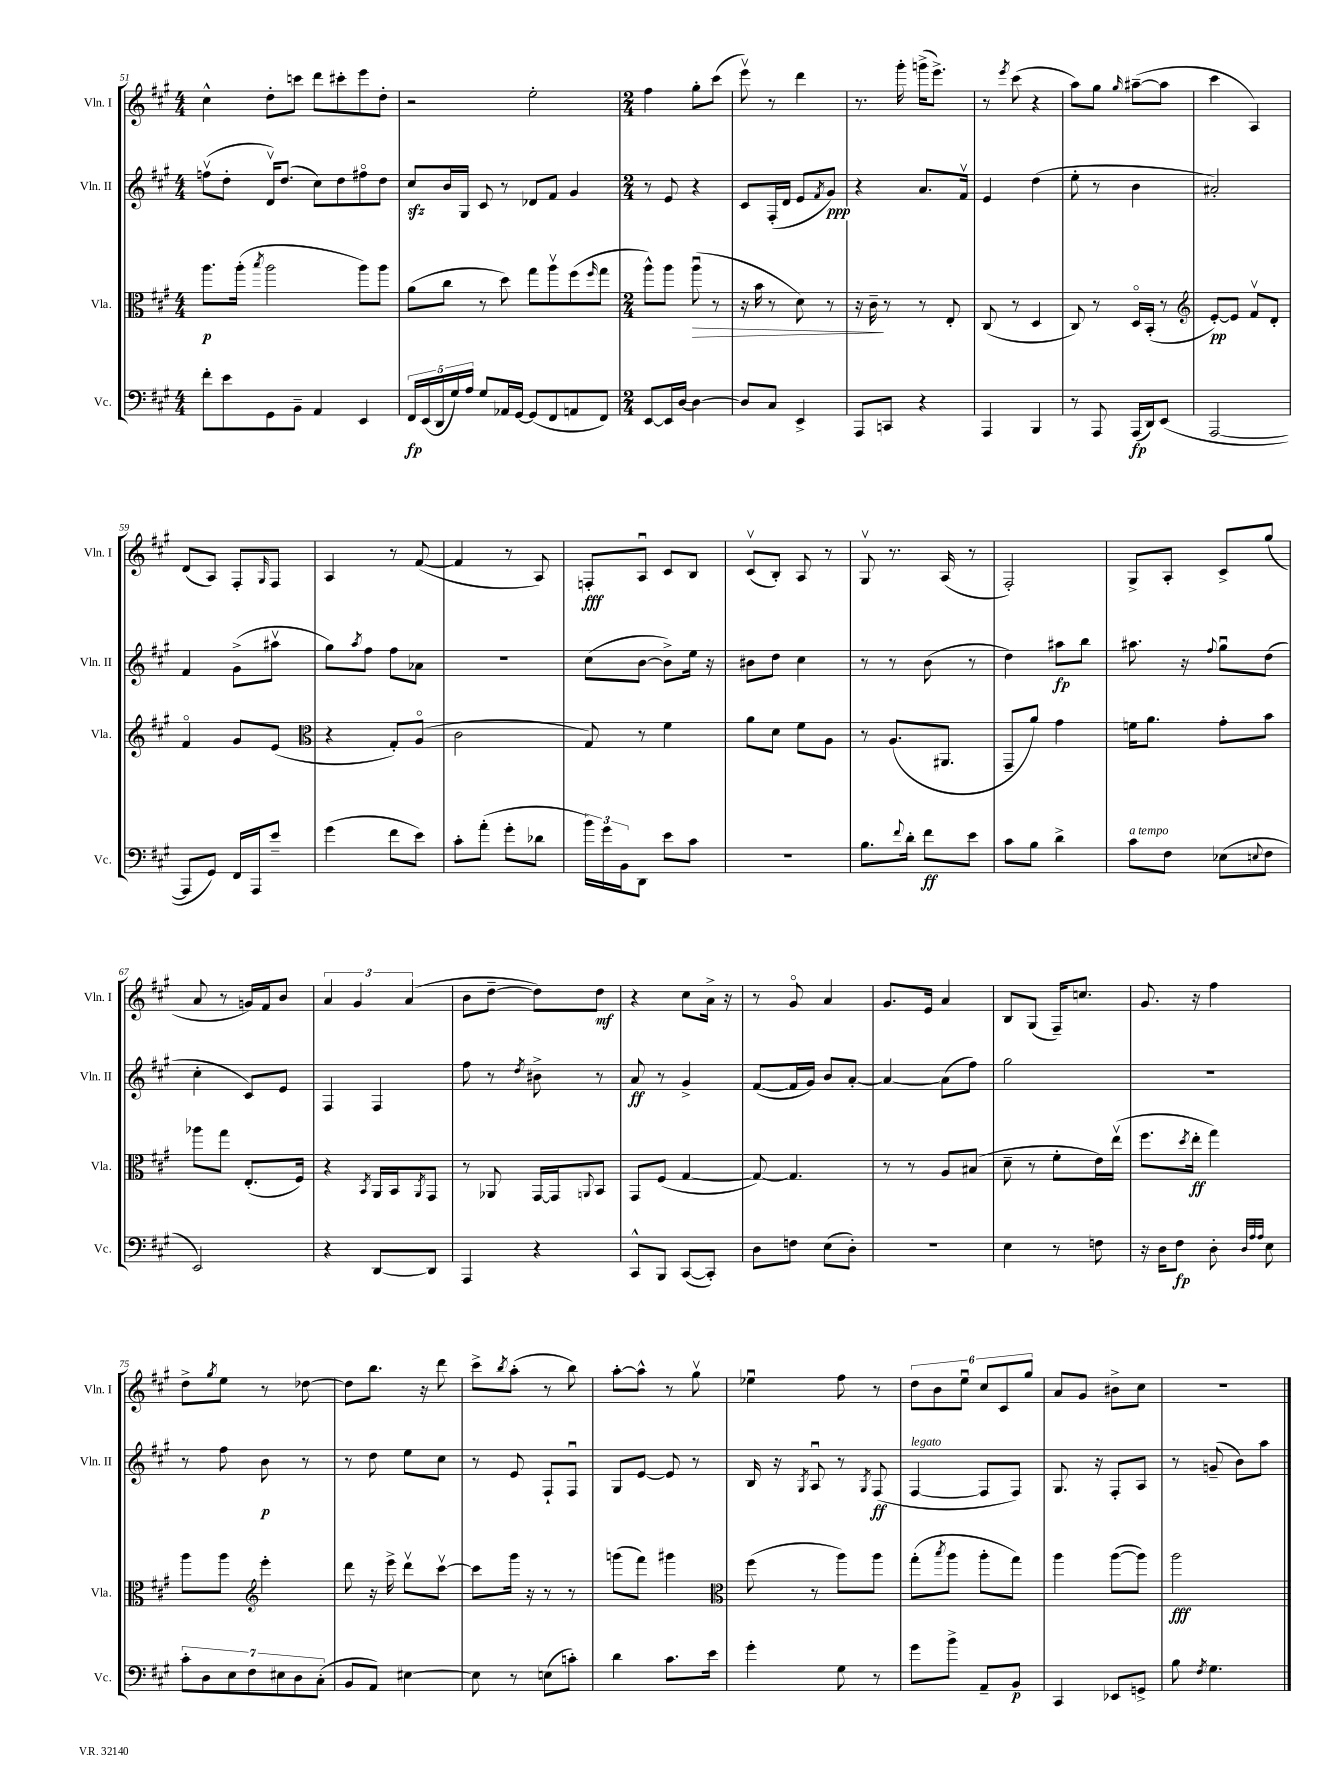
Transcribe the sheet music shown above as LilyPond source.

<<
\new StaffGroup <<
\new Staff = "s0" \with { instrumentName = "Vln. I" shortInstrumentName = "Vln. I" } {
    \clef treble \key a \major \numericTimeSignature \time 4/4
    cis''4-^ d''8-. c'''8 d'''8 cis'''8-. e'''8 d''8-. |
    r2 e''2-. |
    \numericTimeSignature \time 2/4 fis''4 gis''8-. cis'''8( |
    e'''8\upbow) r8 d'''4 |
    r8. gis'''16-. g'''16->( e'''8.->) |
    r8 \acciaccatura { e'''8 } cis'''8( r4 |
    a''8) gis''8 \grace { gis''16 } ais''8~--( ais''8 |
    cis'''4 a4) |
    d'8( a8) fis8-. \grace { gis16 } fis8 |
    a4 r8 fis'8~( |
    fis'4 r8 a8) |
    f8-.\fff a8\downbow cis'8 b8 |
    cis'8\upbow( b8-.) a8 r8 |
    gis8\upbow r8. a16( r8 |
    fis2-.) |
    gis8-> a8-. cis'8-> gis''8( |
    a'8 r8 g'16) fis'16 b'8 |
    \tuplet 3/2 { a'4 gis'4 a'4( } |
    b'8 d''8~-- d''8) d''8\mf |
    r4 cis''8 a'16-> r16 |
    r8 gis'8\flageolet a'4 |
    gis'8. e'16 a'4 |
    b8 gis8( fis16--) c''8. |
    gis'8. r16 fis''4 |
    d''8-> \acciaccatura { gis''8 } e''8 r8 des''8~ |
    des''8 b''8. r16 d'''8 |
    cis'''8-> \acciaccatura { b''8 } a''8-.( r8 b''8) |
    a''8~-. a''8-^ r8 gis''8\upbow |
    ees''4\downbow fis''8 r8 |
    \tuplet 6/4 { d''8 b'8 e''8\downbow cis''8 cis'8 gis''8 } |
    a'8 gis'8 bis'8-> cis''8 |
    R2 \bar "|." |
}
\new Staff = "s1" \with { instrumentName = "Vln. II" shortInstrumentName = "Vln. II" } {
    \clef treble \key a \major \numericTimeSignature \time 4/4
    f''8\upbow( d''8-. d'16\upbow) d''8.( cis''8) d''8 fis''8\flageolet d''8 |
    cis''8\sfz b'16 gis16 cis'8 r8 des'8 fis'8 gis'4 |
    \numericTimeSignature \time 2/4 r8 e'8 r4 |
    cis'8 fis16-.( d'16 e'8 \acciaccatura { fis'8 } gis'8\ppp) |
    r4 a'8. fis'16\upbow |
    e'4 d''4( |
    e''8-. r8 b'4 |
    ais'2-.) |
    fis'4 gis'8->( ais''8\upbow |
    gis''8) \acciaccatura { a''8 } fis''8 fis''8 aes'8 |
    R2 |
    cis''8( b'8~ b'8->) e''16 r16 |
    bis'8 d''8 cis''4 |
    r8 r8 b'8( r8 |
    d''4) ais''8\fp b''8 |
    ais''8. r16 \appoggiatura { fis''8 } gis''8\downbow d''8( |
    cis''4-. cis'8) e'8 |
    fis4 fis4 |
    fis''8 r8 \acciaccatura { d''8 } bis'8-> r8 |
    a'8\ff r8 gis'4-> |
    fis'8~( fis'16 gis'16) b'8 a'8~-. |
    a'4~ a'8( fis''8) |
    gis''2 |
    R2 |
    r8 fis''8 b'8\p r8 |
    r8 d''8 e''8 cis''8 |
    r8 e'8 fis8-! fis8\downbow |
    gis8 e'8~ e'8 r8 |
    b16 r16 \acciaccatura { gis8 } a8\downbow r8 \acciaccatura { gis8 } fis8\ff( |
    fis4~^\markup { \italic "legato" } fis8 fis8) |
    gis8. r16 fis8-. a8 |
    r8 g'8--( b'8) a''8 \bar "|." |
}
\new Staff = "s2" \with { instrumentName = "Vla." shortInstrumentName = "Vla." } {
    \clef alto \key a \major \numericTimeSignature \time 4/4
    a''8.\p a''16-.( \acciaccatura { b''8 } a''2 a''8) a''8 |
    a'8( cis''8 r8 d''8) gis''8 a''8\upbow fis''8( \grace { fis''16 } gis''8 |
    \numericTimeSignature \time 2/4 a''8-^) a''8 a''8\downbow\>( r8 |
    r16 b'16 r8 d'8) r8 |
    r16 cis'16--\! r8 r8 e8-. |
    cis8( r8 d4 |
    cis8) r8 d16\flageolet b,16-.( r8 |
    \clef treble e'8~-.\pp) e'8 fis'8\upbow d'8-. |
    fis'4\flageolet gis'8 e'8( |
    \clef alto r4 gis8-.) a8\flageolet( |
    cis'2 |
    gis8) r8 fis'4 |
    a'8 d'8 fis'8 a8 |
    r8 a8.( ais,8. |
    gis,8-- a'8) gis'4 |
    f'16 a'8. gis'8-. b'8 |
    aes''8 gis''8 e8.-.( fis16) |
    r4 \acciaccatura { b,8 } a,16 b,16 \acciaccatura { a,8 } gis,8 |
    r8 aes,8 gis,16~ gis,16 \appoggiatura { a,8 } b,8 |
    gis,8 fis8( gis4~ |
    gis8~) gis4. |
    r8 r8 a8 bis8( |
    d'8-- r8 fis'8-. e'16) e''16\upbow( |
    fis''8. \acciaccatura { d''8 } e''16-.\ff gis''4) |
    a''8 a''8 \clef treble e'''4-. |
    d'''8 r16 e'''16-> d'''8\upbow cis'''8~\upbow |
    cis'''8 gis'''16 r16 r8 r8 |
    g'''8( fis'''8) gis'''4 |
    \clef alto fis''8( r8 a''8) a''8 |
    gis''8-.( \acciaccatura { b''8 } a''8 a''8-. gis''8) |
    a''4 a''8~( a''8) |
    a''2\fff \bar "|." |
}
\new Staff = "s3" \with { instrumentName = "Vc." shortInstrumentName = "Vc." } {
    \clef bass \key a \major \numericTimeSignature \time 4/4
    fis'8-. e'8 gis,8 b,8-- a,4 e,4 |
    \tuplet 5/4 { fis,16\fp e,16( d,16 gis16) a16 } gis8 aes,16 gis,16~ gis,8( fis,8 a,8 fis,8) |
    \numericTimeSignature \time 2/4 e,8~ e,16 d16~ d4~ |
    d8 cis8 e,4-> |
    a,,8 c,8 r4 |
    a,,4 b,,4 |
    r8 a,,8 a,,16\fp( d,16) e,8( |
    a,,2~ |
    a,,8 gis,8) fis,16 a,,16 e'8-- |
    gis'4( fis'8 e'8) |
    cis'8-. a'8-.( gis'8-. des'8 |
    \tuplet 3/2 { b'16) gis'16 b,16 } d,8 e'8 cis'8 |
    R2 |
    b8. \appoggiatura { fis'8 } d'16-. fis'8\ff e'8 |
    cis'8 b8 d'4-> |
    cis'8^\markup { \italic "a tempo" } fis8 ees8( \appoggiatura { e8 } fis8 |
    e,2) |
    r4 d,8~ d,8 |
    a,,4 r4 |
    cis,8-^ b,,8 cis,8~( cis,8-.) |
    d8 f8 e8( d8-.) |
    r2 |
    e4 r8 f8 |
    r16 d16 fis8\fp d8-. \grace { d32 a32 a32 } e8 |
    \tuplet 7/4 { cis'8-. d8 e8 fis8 eis8 d8 cis8-.( } |
    b,8 a,8) eis4~ |
    eis8 r8 e8( c'8-.) |
    d'4 cis'8. e'16 |
    gis'4-. gis8 r8 |
    gis'8 b'8-> a,8-- b,8\p |
    cis,4 ees,8 g,8-> |
    b8 \acciaccatura { fis8 } gis4. \bar "|." |
}
>>
>>
\layout { \context { \Score currentBarNumber = #51 } }
